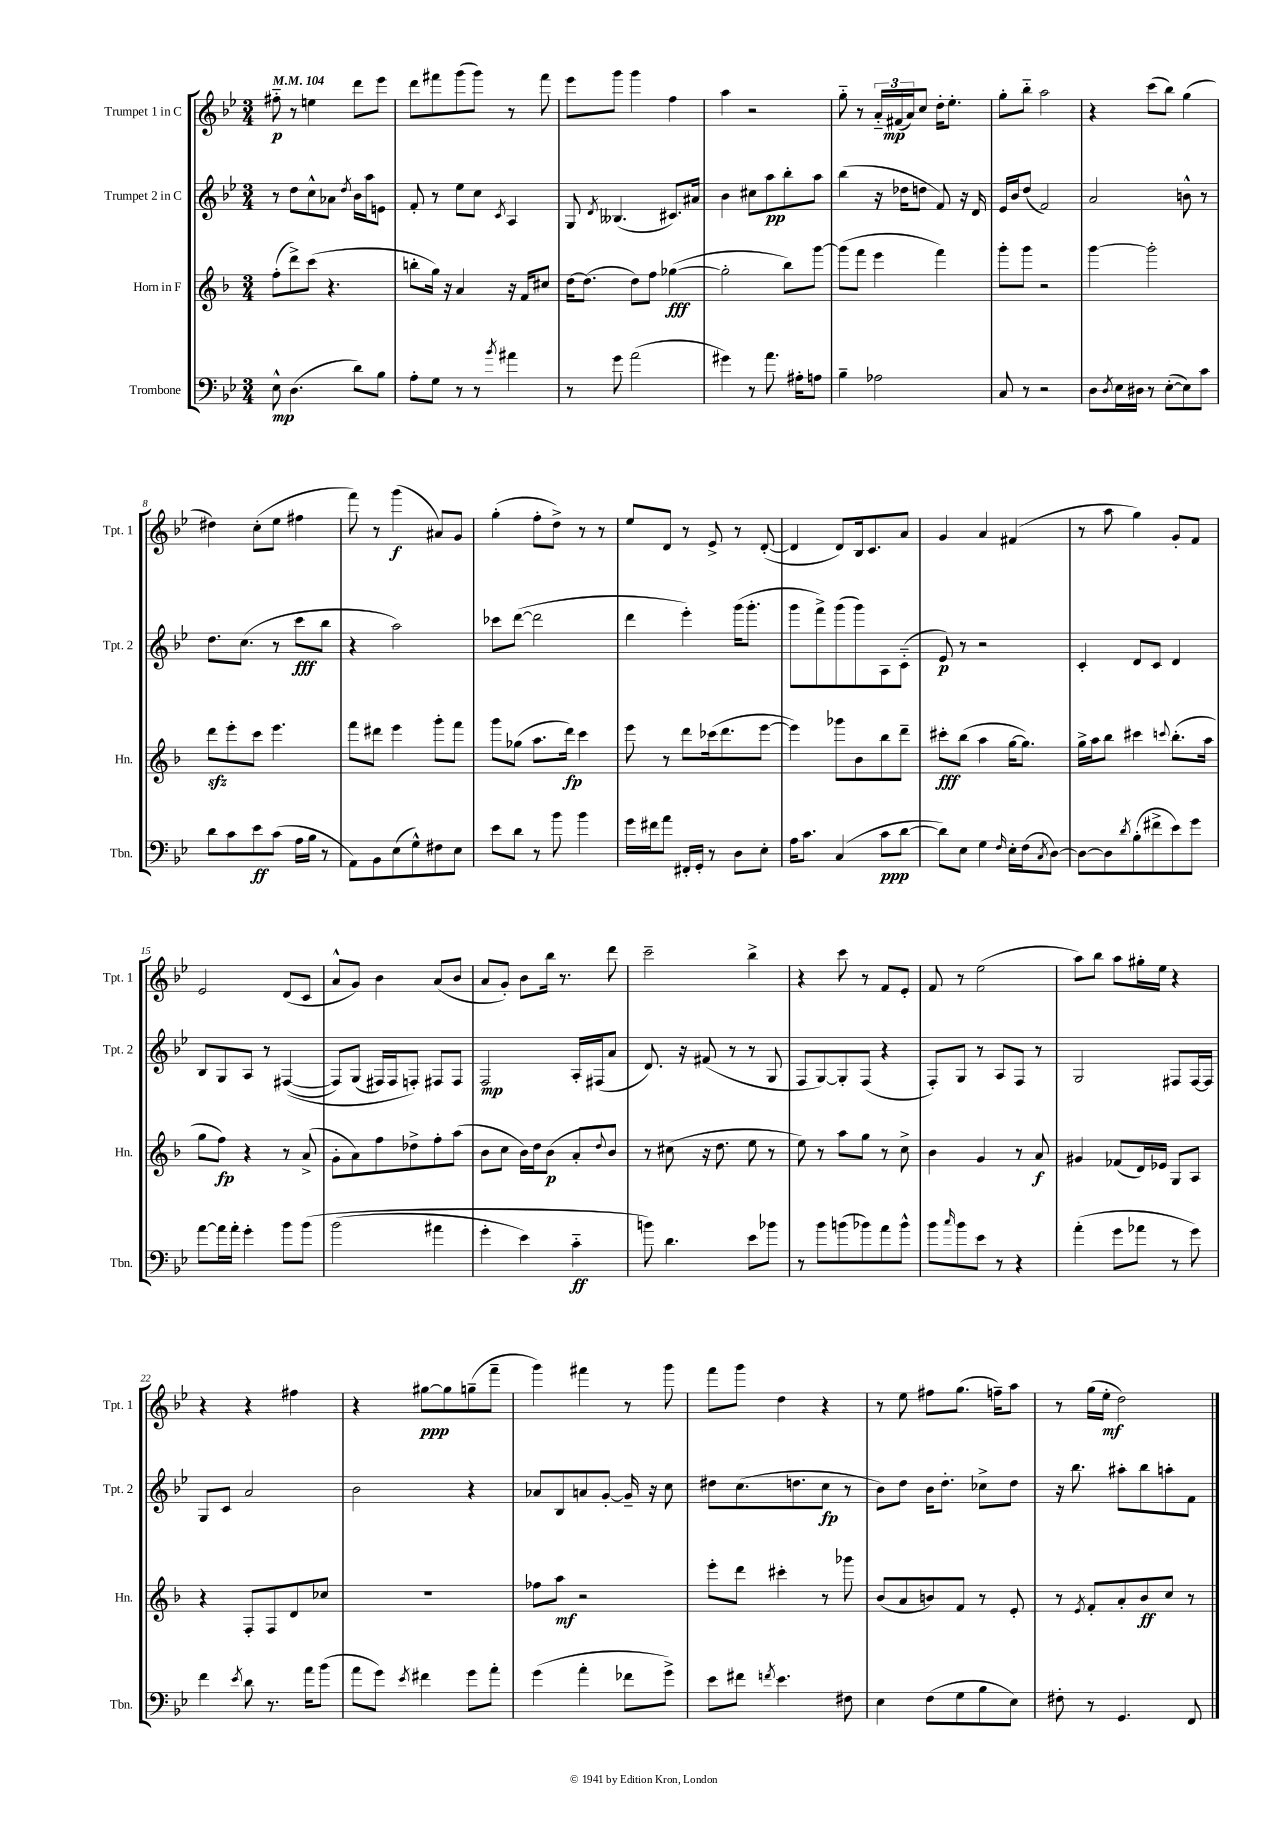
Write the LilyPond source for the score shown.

<<
\new StaffGroup <<
\new Staff = "s0" \with { instrumentName = "Trumpet 1 in C" shortInstrumentName = "Tpt. 1" } {
    \clef treble \key bes \major \numericTimeSignature \time 3/4 \tempo 4 = 104
    fis''8-_\p r8 e''4 d'''8 ees'''8 |
    d'''8 fis'''8 g'''8( g'''8) r8 fis'''8 |
    ees'''8 g'''8 g'''4 f''4 |
    a''4 r2 |
    g''8-_ r8 \tuplet 3/2 { a'16-_ fis'16\mp( a'16) } c''8 d''16-. ees''8.-. |
    g''8-. bes''8-_ a''2 |
    r4 c'''8( bes''8) g''4( |
    dis''4) c''8-.( ees''8 fis''4 |
    f'''8) r8 g'''4\f( ais'8) g'8 |
    g''4-.( f''8-. d''8->) r8 r8 |
    ees''8 d'8 r8 ees'8-> r8 d'8~-.( |
    d'4 d'8) bes16 c'8. a'8 |
    g'4 a'4 fis'4( |
    r8 a''8 g''4) g'8-. f'8 |
    ees'2 d'8( c'8 |
    a'8-^ g'8) bes'4 a'8( bes'8 |
    a'8 g'8-.) bes'8 bes''16 r8. d'''8 |
    c'''2-- bes''4-> |
    r4 c'''8 r8 f'8 ees'8-. |
    f'8 r8 ees''2( |
    a''8) bes''8 a''8 gis''16-. ees''16 r4 |
    r4 r4 fis''4 |
    r4 gis''8~\ppp gis''8 g''8--( f'''8-- |
    g'''4) fis'''4 r8 g'''8 |
    f'''8 g'''8 d''4 r4 |
    r8 ees''8 fis''8 g''8.( f''16--) a''8 |
    r8 g''16( ees''16-.\mf d''2) \bar "|." |
}
\new Staff = "s1" \with { instrumentName = "Trumpet 2 in C" shortInstrumentName = "Tpt. 2" } {
    \clef treble \key bes \major \numericTimeSignature \time 3/4
    r8 d''8 c''8-^ aes'8 \acciaccatura { d''8 } bes'16 a''16 e'8 |
    f'8-. r8 ees''8 c''8 \acciaccatura { c'8 } a4 |
    g8 \acciaccatura { d'8 } beses4.( cis'8.) ais'16 |
    bes'4 cis''8 a''8\pp bes''8-. a''8 |
    bes''4( r16 des''16 d''8 f'8) r16 d'16 |
    ees'16 bes'16 d''8( f'2) |
    a'2 b'8-^ r8 |
    d''8. c''8.( r8 c'''8\fff bes''8 |
    r4 a''2) |
    ces'''8 d'''8~( d'''2 |
    d'''4 ees'''4-.) g'''16( g'''8.-. |
    g'''8 f'''8->) g'''8( g'''8) a8 c'8-_( |
    ees'8\p) r8 r2 |
    c'4-. d'8 c'8 d'4 |
    bes8 g8 a8 r8 fis4~(\( |
    fis8) g8( fis16) fis16 f8-.\) fis8 fis8 |
    f2\mp a16-. fis16( a'8 |
    d'8.) r16 fis'8( r8 r8 g8 |
    f8 g8~) g8-. f8( r4 |
    f8-.) g8 r8 a8 f8 r8 |
    g2 fis8 fis16~ fis16 |
    g8 c'8 a'2 |
    bes'2 r4 |
    aes'8 bes8 a'8 g'8~-. g'16-- r16 c''8 |
    dis''8 c''8.( d''8. c''8\fp r8 |
    bes'8) d''8 bes'16 d''8.-. ces''8-> d''8 |
    r16 bes''8. ais''8-. bes''8 a''8-. f'8 \bar "|." |
}
\new Staff = "s2" \with { instrumentName = "Horn in F" shortInstrumentName = "Hn." } {
    \clef treble \key f \major \numericTimeSignature \time 3/4
    f''8-.( d'''8->) c'''8( r4. |
    b''8-. g''16) r16 a'4 r16 f'16 cis''8 |
    d''16~ d''8.( d''8) f''8 ges''4~\fff( |
    ges''2-. bes''8) g'''8~ |
    g'''8( f'''8 e'''4 f'''4) |
    g'''8-. g'''8 r2 |
    g'''4~ g'''2-. |
    d'''8\sfz e'''8-. c'''8 e'''4. |
    f'''8 dis'''8 e'''4 g'''8-. f'''8 |
    g'''8 ges''8( a''8. d'''16\fp) c'''4 |
    e'''8 r8 d'''8 ces'''16( d'''8. e'''8~ |
    e'''4) ges'''8 bes'8 bes''8 d'''8-- |
    cis'''8-.\fff bes''8( a''4 g''16~ g''8.) |
    g''16-> a''16 bes''8 cis'''4 \appoggiatura { c'''8 } bes''8.-.( a''16 |
    g''8 f''8\fp) r4 r8 a'8->( |
    g'8-. a'8) f''8 des''8-> f''8-. a''8( |
    bes'8 c''8 bes'16) d''16 bes'8\p( a'8-. \appoggiatura { d''8 } bes'8) |
    r8 cis''8( r16 d''8. e''8 r8 |
    e''8) r8 a''8 g''8 r8 c''8-> |
    bes'4 g'4 r8 a'8\f |
    gis'4 fes'8( d'16) ees'16 g8 a8 |
    r4 f8-. f8 d'8 ces''8 |
    R2. |
    fes''8 a''8\mf r2 |
    e'''8-. d'''8 cis'''4-. r8 ges'''8 |
    bes'8( a'8 b'8) f'8 r8 e'8-. |
    r8 \acciaccatura { e'8 } f'8-. a'8-. bes'8\ff c''8 r8 \bar "|." |
}
\new Staff = "s3" \with { instrumentName = "Trombone" shortInstrumentName = "Tbn." } {
    \clef bass \key bes \major \numericTimeSignature \time 3/4
    ees8-^\mp d4.( d'8) bes8 |
    a8-. g8 r8 r8 \acciaccatura { bes'8 } ais'4 |
    r8 g'8 a'2( |
    gis'4) r8 a'8. ais16-. a8 |
    bes4-- aes2 |
    c8 r8 r2 |
    d8 \acciaccatura { d8 } ees16 dis16 r8 ees8~-.( ees8) c'8 |
    d'8 c'8 ees'8\ff c'8( a16 bes16 r8 |
    a,8) bes,8 ees8( g8-^) fis8 ees8 |
    ees'8 d'8 r8 bes'8 bes'4 |
    g'16 fis'16 a'8 fis,16-. g,16-. r8 d8 ees8-. |
    a16 c'8. c4( c'8\ppp d'8~ |
    d'8) ees8 g4 \grace { f16 } ees16-. f16( \acciaccatura { c8 } d8~) |
    d8~ d8 \acciaccatura { d'8 } bes8-.( fis'8-> ees'8) g'8 |
    a'8~ a'16 a'16-. g'4-. bes'8 bes'8\( |
    bes'2( ais'4 |
    g'4-. ees'4) c'4-_\ff |
    b'8\) d'4. ees'8 bes'8 |
    r8 bes'8 b'8( bes'8) a'8 bes'8-^ |
    bes'8 \grace { c''16 } bes'8 ees'8 r8 r4 |
    a'4-.( g'8 aes'8 r8 g'8) |
    f'4 \acciaccatura { ees'8 } d'8 r8. a'16 bes'8( |
    a'8 g'8) \acciaccatura { ees'8 } fis'4 g'8 a'8-. |
    g'4( a'4-. fes'8 g'8->) |
    ees'8 fis'8 \acciaccatura { f'8 } ees'4. fis8 |
    ees4 f8( g8 bes8 ees8) |
    fis8-. r8 g,4. f,8 \bar "|." |
}
>>
>>
